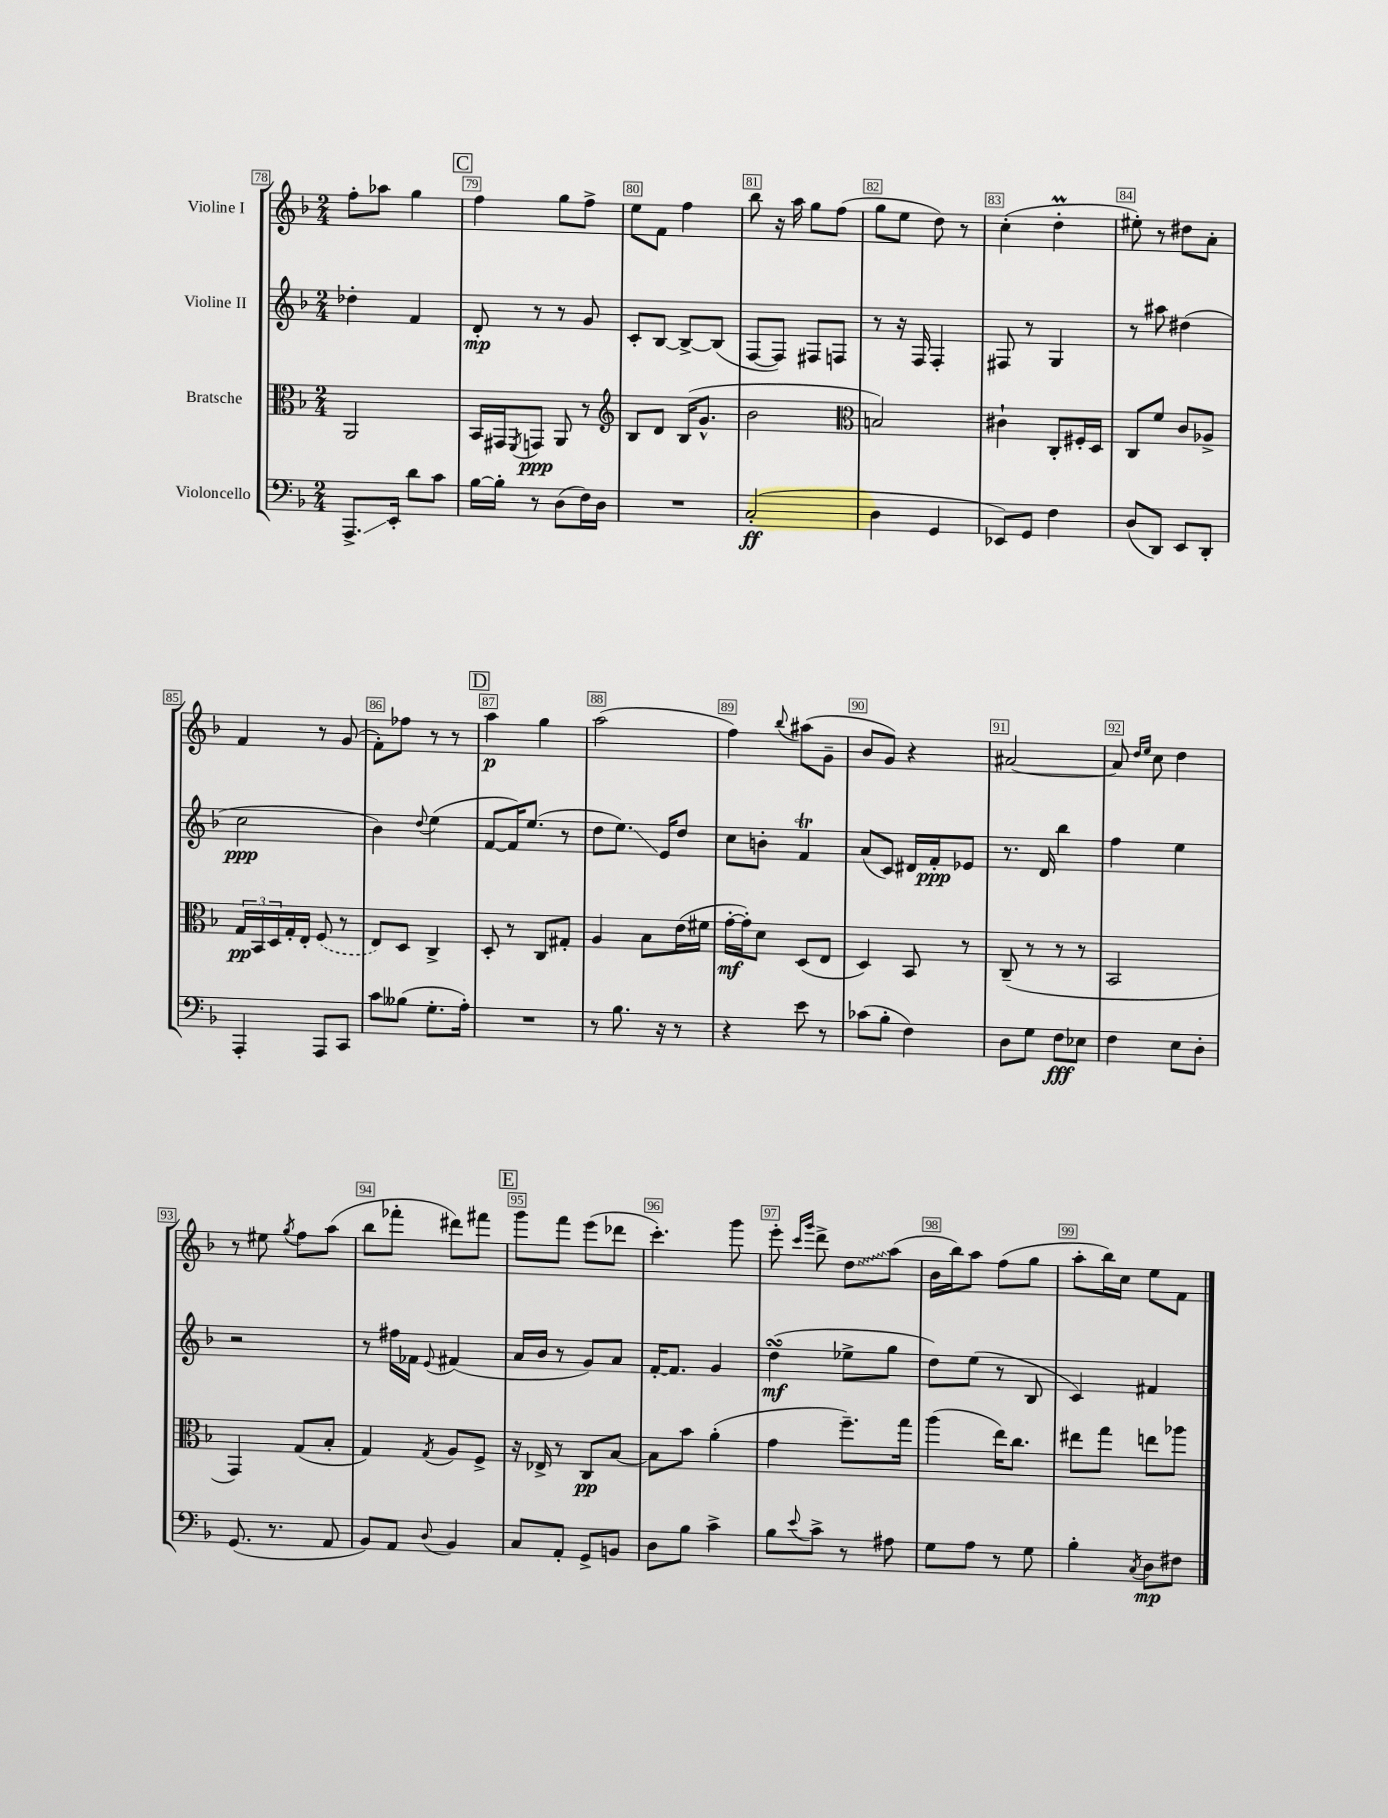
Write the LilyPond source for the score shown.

<<
\new StaffGroup <<
\new Staff = "s0" \with { instrumentName = "Violine I" } {
    \clef treble \key f \major \numericTimeSignature \time 2/4
    f''8-. aes''8 g''4 |
    \mark \markup { \box "C" } f''4 g''8 f''8-> |
    e''8 f'8 f''4 |
    bes''8 r16 a''16 g''8 f''8( |
    g''8 e''8 d''8) r8 |
    c''4-.( d''4-.\prall |
    eis''8-.) r8 dis''8 a'8-. |
    f'4 r8 g'8( |
    f'8-.) fes''8 r8 r8 |
    \mark \markup { \box "D" } a''4\p g''4 |
    a''2( |
    f''4) \appoggiatura { bes''8 } ais''8( g'8-- |
    bes'8 g'8) r4 |
    ais'2~ |
    ais'8 \grace { d''16 e''16 } c''8 d''4 |
    r8 eis''8 \acciaccatura { g''8 } f''8 a''8( |
    bes''8 fes'''8-. dis'''8) fis'''8 |
    \mark \markup { \box "E" } g'''8 f'''8 e'''8( des'''8 |
    c'''4.-.) g'''8 |
    e'''8-. \grace { c'''16 g'''16 } d'''8-> \once \override Glissando.style = #'zigzag d''8\glissando a''8( |
    bes'16 bes''16) a''8 f''8( g''8 |
    a''8-. bes''16) c''16 e''8 f'8 \bar "|." |
}
\new Staff = "s1" \with { instrumentName = "Violine II" } {
    \clef treble \key f \major \numericTimeSignature \time 2/4
    des''4-. f'4 |
    \mark \markup { \box "C" } d'8-.\mp r8 r8 g'8 |
    c'8-. bes8~ bes8~-> bes8( |
    f8~ f8) fis8 f8 |
    r8 r16 f16 f4-. |
    fis8 r8 g4 |
    r8 ais''8 dis''4( |
    c''2\ppp |
    bes'4) \appoggiatura { d''8 } e''4( |
    \mark \markup { \box "D" } f'8~ f'16) e''8.( r8 |
    d''8 e''8.\glissando) e'16 d''8 |
    c''8 b'8-. f'4\trill |
    a'8( c'8) dis'16 f'16-.\ppp ees'8 |
    r8. d'16 bes''4 |
    f''4 e''4 |
    r2 |
    r8 fis''16 fes'16 \appoggiatura { e'8 } fis'4( |
    \mark \markup { \box "E" } a'16 bes'16 r8 g'8) a'8 |
    f'16~-. f'8. g'4 |
    d''4\turn\mf( ees''8-> g''8 |
    d''8) e''8( r8 bes8 |
    c'4) fis'4 \bar "|." |
}
\new Staff = "s2" \with { instrumentName = "Bratsche" } {
    \clef alto \key f \major \numericTimeSignature \time 2/4
    a,2 |
    \mark \markup { \box "C" } bes,16 gis,16 \acciaccatura { f,8 } g,8\ppp a,8 r8 |
    \clef treble bes8 d'8 bes16( g'8.-^ |
    bes'2 |
    \clef alto b2) |
    cis'4-! c8-. fis16-. d16 |
    c8 f'8 c'8 aes8-> |
    \tuplet 3/2 { g16\pp bes,16 d16 } g16-. e16-. \once \slurDashed f8( r8 |
    e8) d8 c4-> |
    \mark \markup { \box "D" } d8-. r8 c8 gis8-. |
    a4 bes8 e'16( fis'16 |
    g'16~-.\mf g'16-.) d'8 d8( e8 |
    d4) bes,8 r8 |
    c8--( r8 r8 r8 |
    bes,2 |
    g,4) g8( bes8-. |
    g4) \acciaccatura { g8 } a8 f8-> |
    \mark \markup { \box "E" } r16 ees16-> r8 c8\pp bes8~ |
    bes8 bes'8 a'4-.( |
    g'4 f''8.--) g''16 |
    a''4( e''16) c''8. |
    eis''8 g''8 e''8 aes''8 \bar "|." |
}
\new Staff = "s3" \with { instrumentName = "Violoncello" } {
    \clef bass \key f \major \numericTimeSignature \time 2/4
    a,,8.->\glissando e,16-. d'8 c'8 |
    \mark \markup { \box "C" } bes16~ bes16-. r8 d8( f16) d16 |
    R2 |
    c2-.\ff( |
    d4 g,4 |
    ees,8) g,8 f4 |
    d8( d,8) e,8 d,8-. |
    a,,4-. a,,8 c,8 |
    c'8 beses8( g8.-. a16-.) |
    \mark \markup { \box "D" } R2 |
    r8 bes8. r16 r8 |
    r4 e'8 r8 |
    ces'8( bes8-. f4) |
    d8 g8 f8\fff ees8 |
    f4 e8 d8-. |
    g,8.( r8. a,8 |
    bes,8) a,8 \appoggiatura { d8 } bes,4 |
    \mark \markup { \box "E" } c8 a,8-. g,8-> b,8 |
    d8 bes8 c'4-> |
    bes8 \appoggiatura { e'8 } c'8-> r8 ais8 |
    g8 a8 r8 g8 |
    bes4-. \acciaccatura { c8 } d8\mp fis8 \bar "|." |
}
>>
>>
\layout { \context { \Score currentBarNumber = #78 \override BarNumber.break-visibility = ##(#f #t #t) barNumberVisibility = #all-bar-numbers-visible \override BarNumber.stencil = #(make-stencil-boxer 0.1 0.3 ly:text-interface::print) } }
